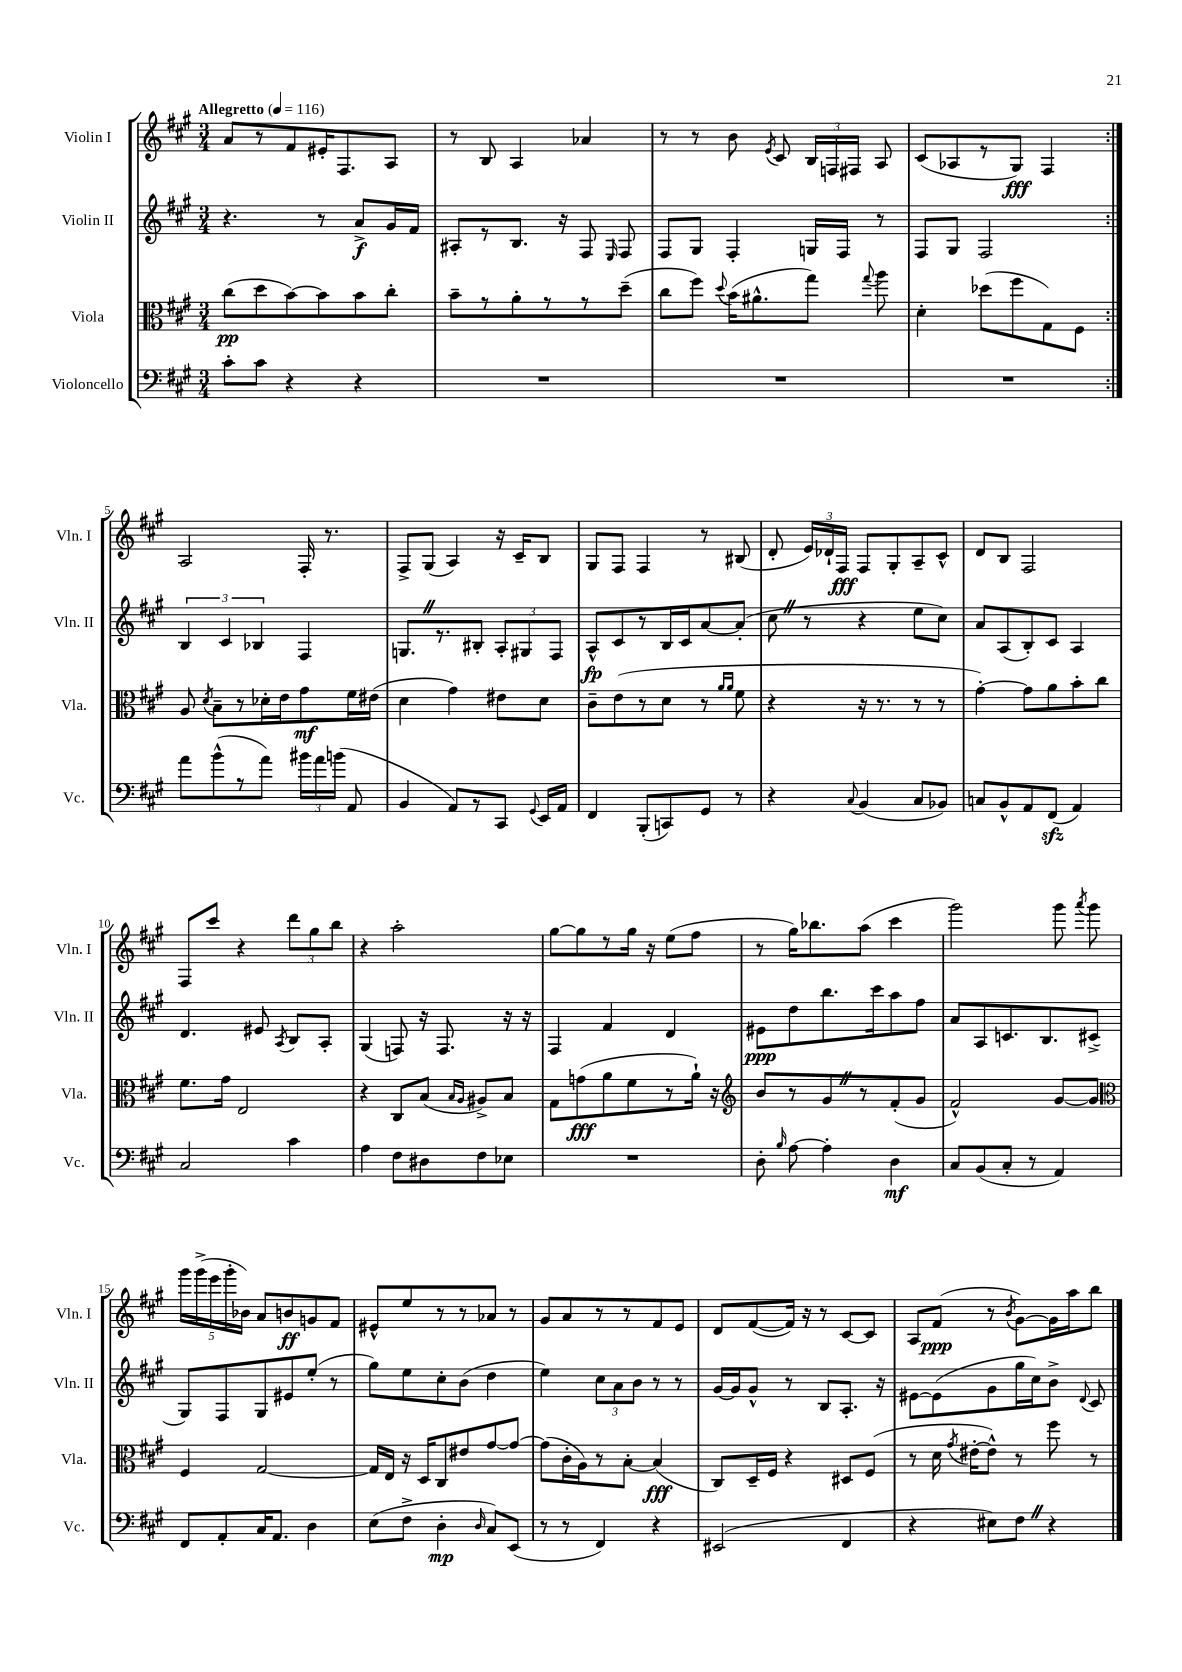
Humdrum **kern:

**kern	**kern	**kern	**kern
*staff4	*staff3	*staff2	*staff1
*clefF4	*clefC3	*clefG2	*clefG2
*k[f#c#g#]	*k[f#c#g#]	*k[f#c#g#]	*k[f#c#g#]
*M3/4	*M3/4	*M3/4	*M3/4
*MM116	*MM116	*MM116	*MM116
8c#'	(8cc#	4.r	8a
8c#	8dd	.	8r
4r	[8b)	.	8f#
.	8b]	8r	16e#'
.	.	.	8.F#
4r	8b	8a^	.
.	8cc#'	16g#	8A
.	.	16f#	.
=	=	=	=
2.r	8b~	8A#'	8r
.	8r	8r	8B
.	8a'	8.B	4A
.	8r	.	.
.	.	16r	.
.	8r	8F#	4a-
.	.	16qqE	.
.	(8dd~	8F#	.
=	=	=	=
2.r	8cc#	8F#	8r
.	8ff#)	8G#	8r
.	8qqdd	.	.
.	(16b	4F#'	8b
.	8.a#^^	.	.
.	.	.	8qe
.	.	.	8c#
.	8gg#)	16G	24B
.	.	.	24F
.	.	16F#	.
.	.	.	24F#
.	8qqgg#	.	.
.	8aa	8r	8A
=	=	=	=
2.r	4d'	8F#	(8c#
.	.	8G#	8A-
.	(8dd-	2F#	8r
.	8ff#	.	8G#)
.	8G#)	.	4F#
.	8F#	.	.
=:|!	=:|!	=:|!	=:|!
8a	8A	6B	2A
.	8qd	.	.
(8b^^	8B~	.	.
.	.	6c#	.
8r	8r	.	.
.	.	6B-	.
8a)	16d-'	.	.
.	16e	.	.
24b#	8g#	4F#	16F#'
24a	.	.	.
.	.	.	8.r
(24b	.	.	.
8AA	16f#	.	.
.	(16e#	.	.
=	=	=	=
4BB	4d	8.G	8F#^
.	.	.	(8G#
.	.	8.r	.
8AA)	4g#)	.	4A)
8r	.	8B#'	.
8CC#	8e#	12A'	16r
.	.	.	16c#~
.	.	12G#	.
8qqGG#	.	.	.
16EE	8d	.	8B
.	.	12F#	.
16AA	.	.	.
=	=	=	=
4FF#	8c#~	8A^^	8G#
.	(8e	8c#	8F#
(8BBB'	8r	8r	4F#
8CC)	8d	16B	.
.	.	16c#	.
8GG#	8r	[8a	8r
.	16qqa	.	.
.	16qqa	.	.
8r	8f#	(8a']	(8B#
=	=	=	=
4r	4r	8cc#	8d'
.	.	8r	24e)
.	.	.	24d-`
.	.	.	24F#
8qqC#	.	.	.
(4BB	16r	4r	8F#
.	8.r	.	.
.	.	.	8G#'
8C#	8r	8ee	8A~
8BB-)	8r	8cc#)	8c#^^
=	=	=	=
8C	[4g#')	8a	8d
8BB^^	.	(8A	8B
8AA	8g#]	8B')	2F#
(8FF#	8a	8c#	.
4AA)	8b'	4A	.
.	8cc#	.	.
=	=	=	=
2C#	8.f#	4.d	8F#
.	.	.	8ccc#
.	16g#	.	.
.	2E	.	4r
.	.	8e#	.
.	.	8qA	.
4c#	.	8B	12ddd
.	.	.	12gg#
.	.	8A'	.
.	.	.	12bb
=	=	=	=
4A	4r	(4G#	4r
8F#	8C#	8F)	2aa'
8D#	(8B	16r	.
.	.	8.F	.
.	16qqB	.	.
.	16qqA	.	.
8F#	8A#^)	.	.
8E-	8B	16r	.
.	.	16r	.
=	=	=	=
2.r	8G#	4F#	[8gg#
.	(8g	.	8gg#]
.	8a	4f#	8r
.	8f#	.	16gg#
.	.	.	16r
.	8r	4d	(8ee
.	16a`)	.	8ff#
.	16r	.	.
=	=	=	=
*	*clefG2	*	*
8D'	8b	8e#	8r
16qqB	.	.	.
[8A	8r	8dd	16gg#)
.	.	.	8.bb-
4A']	8g#	8.bb	.
.	8r	.	(8aa
.	.	16ccc#	.
4D	(8f#'	8aa	4ccc#
.	8g#	8ff#	.
=	=	=	=
8C#	2f#^^)	8a	2ggg#)
(8BB	.	8A	.
8C#'	.	8.c	.
8r	.	.	.
.	.	8.B	.
4AA)	[8g#	.	8ggg#
.	.	.	8qaaa
.	8g#]	(8c#^	8ggg#
=	=	=	=
*	*clefC3	*	*
8FF#	4F#	8G#)	20ggg#
.	.	.	(20ggg#^
.	.	.	20eee
8AA'	.	8F#	.
.	.	.	20ggg#'
.	.	.	20b-)
16C#	[2G#	8G#	8a
8.AA	.	.	.
.	.	8e#	8b
4D	.	(8ee'	8g
.	.	8r	8f#
=	=	=	=
(8E	16G#]	8gg#)	8e#^^
.	16E	.	.
8F#^	16r	8ee	8ee
.	16D	.	.
4D'	8C#	8cc#'	8r
.	8e#	(8b	8r
16qqD	.	.	.
8C#)	[8g#	4dd	8a-
(8EE	8g#_	.	8r
=	=	=	=
8r	(8g#]	4ee)	8g#
8r	16c#'	.	8a
.	16A)	.	.
4FF#)	8r	12cc#	8r
.	.	12a	.
.	[8B'	.	8r
.	.	12b	.
4r	(4B]	8r	8f#
.	.	8r	8e
=	=	=	=
(2EE#	8C#)	[16g#	8d
.	.	16g#]	.
.	16D~	8g#^^	([8f#
.	16F#	.	.
.	4r	8r	16f#])
.	.	.	16r
.	.	8B	8r
4FF#	8D#	8.A'	[8c#
.	(8F#	.	8c#]
.	.	16r	.
=	=	=	=
4r	8r	[8e#	8A
.	16d	(8e#]	(8f#
.	8qg#	.	.
.	[16e#'	.	.
8E#)	8e#^^])	8g#	8r
.	.	.	8qb
8F#	8r	16gg#	[8g#)
.	.	16cc#)	.
4r	8ff#	8b^	16g#]
.	.	.	16aa
.	.	8qqd	.
.	8r	8c#	8bb
==	==	==	==
*-	*-	*-	*-
